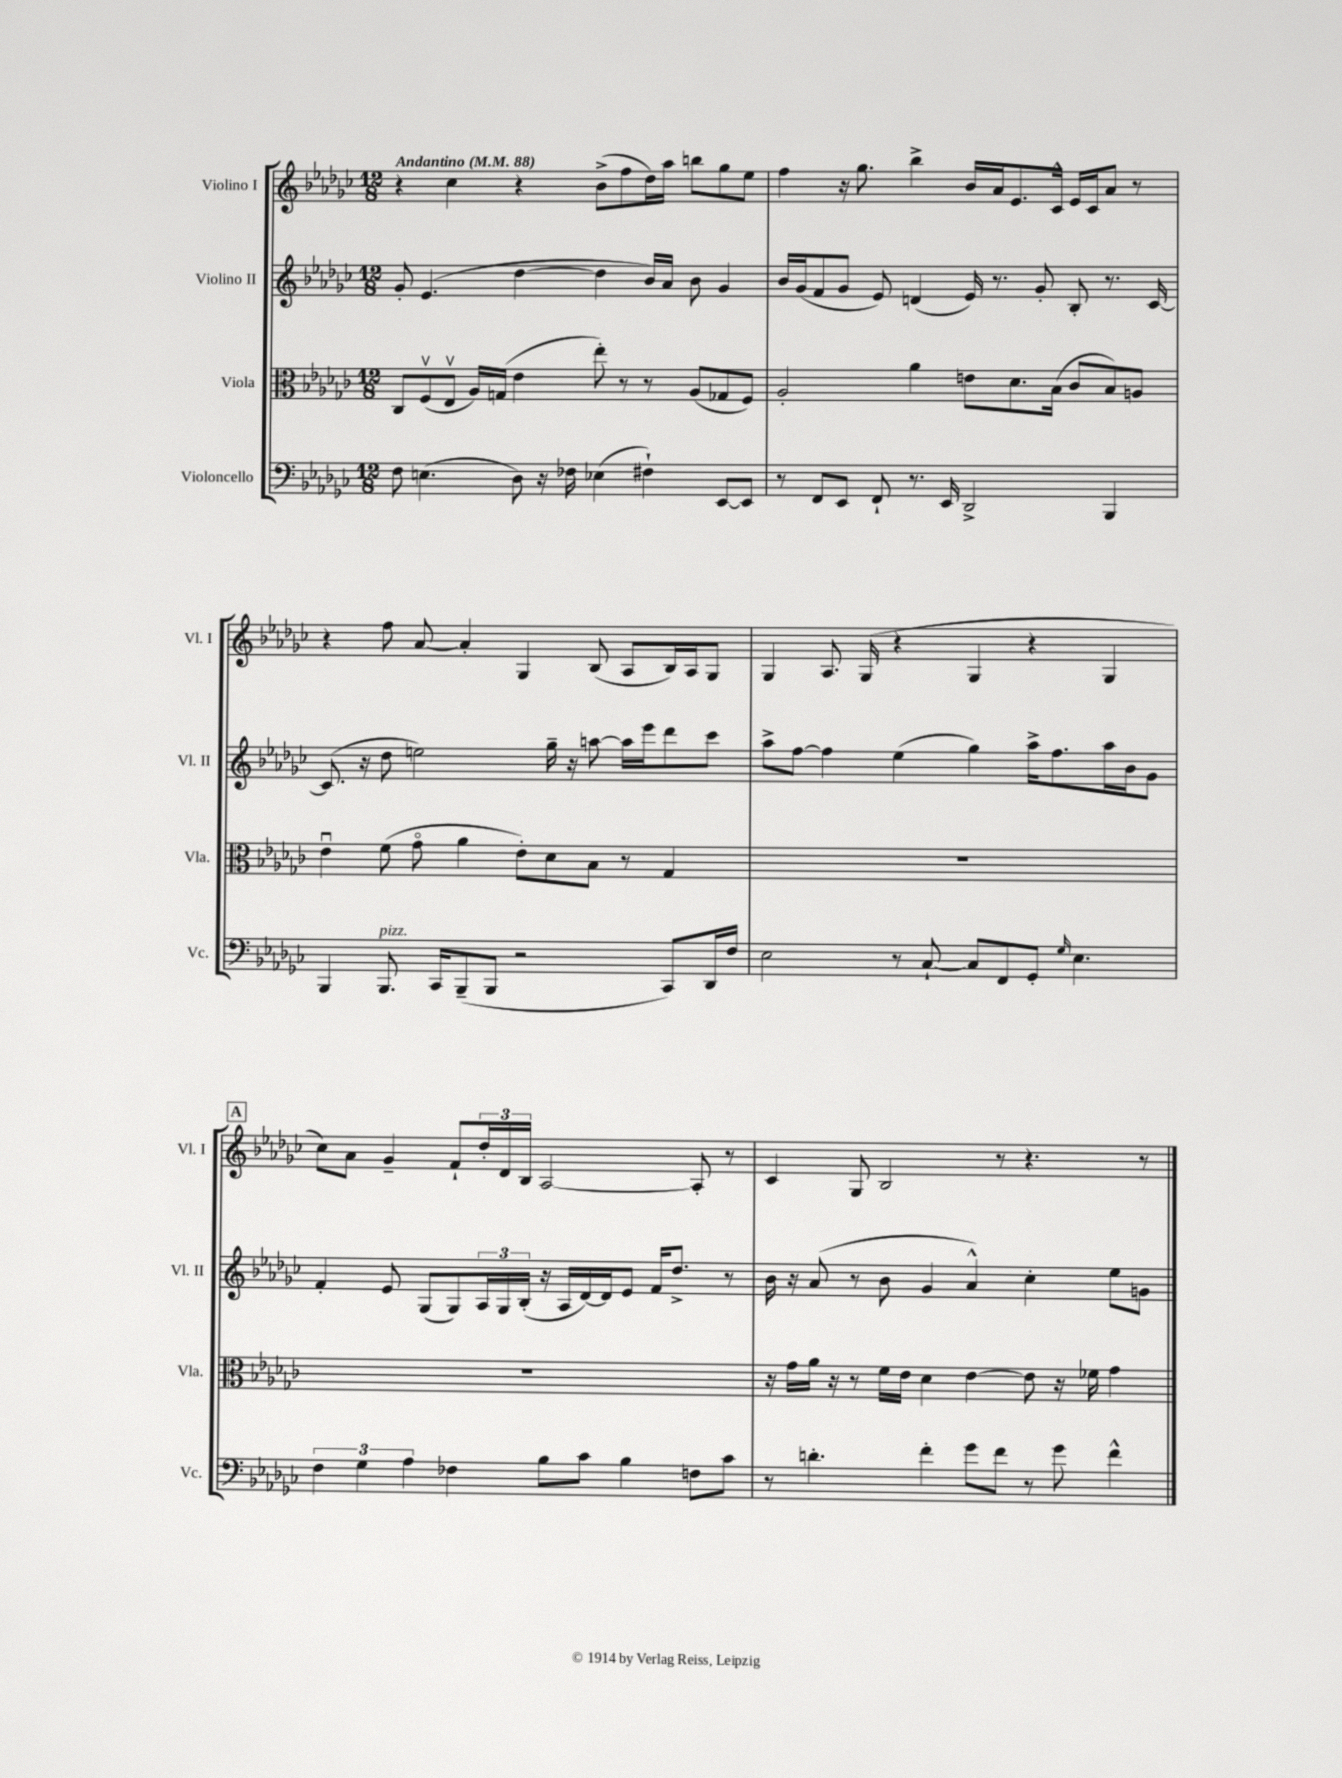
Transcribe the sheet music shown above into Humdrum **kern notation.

**kern	**kern	**kern	**kern
*staff4	*staff3	*staff2	*staff1
*clefF4	*clefC3	*clefG2	*clefG2
*k[b-e-a-d-g-c-]	*k[b-e-a-d-g-c-]	*k[b-e-a-d-g-c-]	*k[b-e-a-d-g-c-]
*M12/8	*M12/8	*M12/8	*M12/8
*MM88	*MM88	*MM88	*MM88
8F\	8C-/L	8g-'/	4r
(4.E\	(8Fv/	(4.e-/	.
.	8E-v/J	.	4cc-\
.	16A-/LL)	.	.
.	(16G/JJ	.	.
8D-\)	4e-\	[4dd-\	4r
16r	.	.	.
16F-\	.	.	.
(4E-\	8ee-'\)	4dd-\]	(8b-^\L
.	8r	.	8ff\
4F#`\)	8r	16b-/LL)	16dd-\L)
.	.	16a-/JJ	16aa-\JJ
.	(8A-/L	8b-\	8bb\L
[8EE-/L	8G-/	4g-/	8gg-\
8EE-/]J	8F/J)	.	8ee-\J
=	=	=	=
8r	2A-'/	16b-/LL	4ff\
.	.	(16g-/J	.
8FF/L	.	8f/	.
8EE-/J	.	8g-/J	16r
.	.	.	8.gg-\
8FF`/	.	8e-/)	.
8.r	4a-\	(4d/	4bb-^\
16EE-/	.	.	.
2DD-^/	8e\L	16e-/)	16b-/LL
.	.	8.r	16a-/J
.	8.d-\	.	8.e-/
.	.	8g-'/	.
.	(16B-\Jk	.	16c-^^/Jk
.	8c-/L	8B-'/	16e-/LL
.	.	.	16c-/J
4BBB-/	8B-/)	8.r	8a-/J
.	8A/J	.	8r
.	.	[16c-/	.
=	=	=	=
4BBB-/	4e-u\	(8.c-/]	4r
.	.	16r	.
8.BBB-/	(8f\	8dd-\	8ff\
.	8g-o\	2ee\)	[8a-/
16CC-/LK	.	.	.
(8BBB-~/	4a-\	.	4a-'/]
8BBB-/J	.	.	.
2r	8e-'\L)	.	4G-/
.	8d-\	16gg-~\	.
.	.	16r	.
.	8B-\J	[8aa\	(8B-/
.	8r	16aa\]LL	8A-/L
.	.	16eee-\J	.
8CC-/L)	4G-/	8ddd-\	16B-/L)
.	.	.	16A-/J
16DD-/L	.	8ccc-\J	8G-/J
16F/JJ	.	.	.
=	=	=	=
2E-\	1.r	8aa-^\L	4G-/
.	.	[8ff\J	.
.	.	4ff\]	8.A-/
.	.	.	(16G-/
8r	.	(4ee-\	4r
[8C-`/	.	.	.
8C-/]L	.	4gg-\)	4G-/
8FF/	.	.	.
8GG-'/J	.	16aa-^\LK	4r
.	.	8.ff\	.
16qqG-/	.	.	.
4.E-\	.	.	.
.	.	16aa-\L	4G-/
.	.	16b-\J	.
.	.	8g-\J	.
=	=	=	=
6F\	1.r	4f'/	8cc-\L)
.	.	.	8a-\J
6G-\	.	.	.
.	.	8e-/	4g-~/
6A-\	.	.	.
.	.	(8G-/L	.
4F-\	.	8G-/)	8f`/L
.	.	24A-/L	24dd-'/L
.	.	24G-/	24d-/
.	.	(24B-'/JJ	24B-/JJ
8B-\L	.	16r	[2A-/
.	.	16A-/LL	.
8c-\J	.	[16d-/)	.
.	.	16d-/]J	.
4B-\	.	8e-/J	.
.	.	16f/LK	.
.	.	8.dd-^/J	.
8F\L	.	.	8A-'/]
8c-\J	.	8r	8r
=	=	=	=
8r	16r	16b-\	4c-/
.	16g-\LL	16r	.
4.d'\	16a-\JJ	(8a-/	.
.	16r	.	.
.	8r	8r	8G-/
.	16f\LL	8b-\	2B-/
.	16e-\JJ	.	.
4f'\	4d-\	4g-/	.
8g-\L	[4e-\	4a-^^/)	.
8f\J	.	.	8r
8r	8e-\]	4cc-'\	4.r
8g-\	16r	.	.
.	16f-\	.	.
4f^^\	4g-\	8ee-\L	.
.	.	8g\J	8r
==	==	==	==
*-	*-	*-	*-
